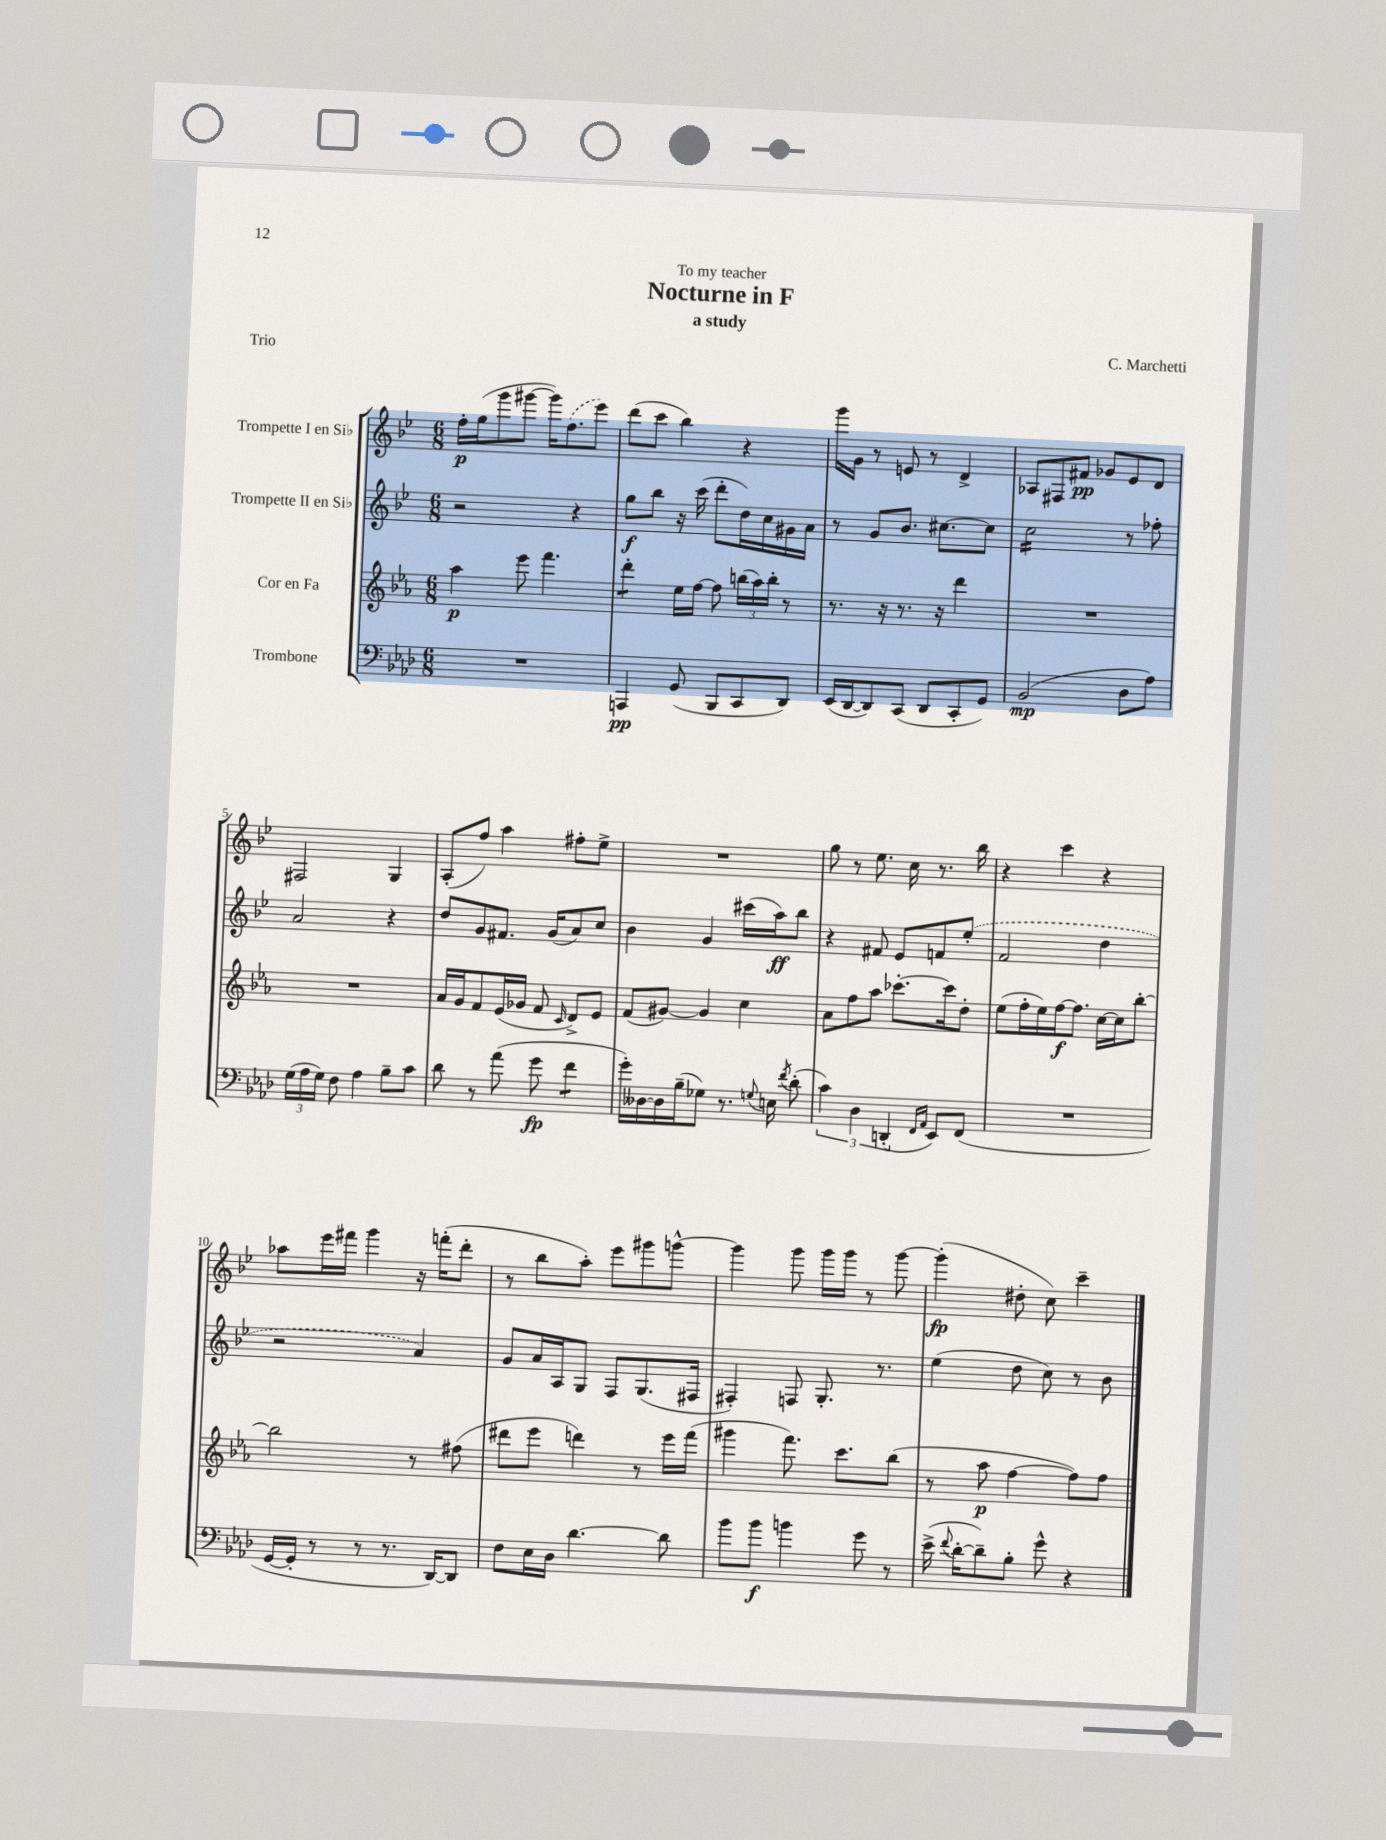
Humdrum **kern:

**kern	**kern	**kern	**kern
*staff4	*staff3	*staff2	*staff1
*clefF4	*clefG2	*clefG2	*clefG2
*k[b-e-a-d-]	*k[b-e-a-]	*k[b-e-]	*k[b-e-]
*M6/8	*M6/8	*M6/8	*M6/8
2.r	4aa-\	2r	16ff'\LL
.	.	.	(16gg\J
.	.	.	8ggg\
.	8eee-\	.	[8ggg#\J
.	4.fff\	.	16ggg#\]LK)
.	.	.	(8.ff\
.	.	4r	.
.	.	.	8eee-\J)
=	=	=	=
4AAA/	4ddd'\	8gg\L	(8ddd\L
.	.	8bb-\J	8ccc\J
(8GG/	16ee-\LL	16r	4bb-\)
.	[16ff\JJ	(16ccc\	.
8BBB-/L	8ff\]	8ddd'\L	.
8CC/	(24bb\LL	16dd\L)	4r
.	24aa-\)	.	.
.	.	16cc\	.
.	24bb'\JJ	.	.
8DD-/J)	8r	16g#\	.
.	.	16a\JJ	.
=	=	=	=
(16EE-/LL	8.r	8r	16ggg\LL
[16DD-/J	.	.	16g\JJ
8DD-/])	.	8g/L	8r
.	16r	.	.
(8CC/J	8.r	8.b-/J	8e/
8DD-/L	.	.	8r
.	16r	[8.cc#\L	.
8CC'/	4ddd\	.	4d^/
8GG/J)	.	8cc#\]J	.
=	=	=	=
(2BB-/	2.r	2cc\	8A-/L
.	.	.	8F#/
.	.	.	8f#/J
.	.	.	8g-/L
8D-\L	.	8r	8e-/
8A-\J)	.	8ff-'\	8d/J
=	=	=	=
(24G\LL	2.r	2a/	2F#/
24A-\	.	.	.
24G\JJ)	.	.	.
8F\	.	.	.
4A-\	.	.	.
8B-~\L	.	4r	4G/
8c\J	.	.	.
=	=	=	=
8d-\	16a-/LL	8dd/L	(8A'/L
.	16g/J	.	.
8r	8f/	8g/	8ff/J)
(8a-\	(16e-/L	8.f#/J	4aa\
.	16g-/JJ	.	.
8g\	8f/	.	.
.	.	(16g/LK	.
.	16qqc/	.	.
4f\	8d^/L)	8a/)	8ff#'\L
.	8e-/J	8cc/J	8ee-^\J
=	=	=	=
16g'\LL)	(8f/L	4b-\	2.r
[16D--\	.	.	.
16D--\]	[8g#/J)	.	.
(16B-~\J	.	.	.
8G-\J)	4g#/]	4g/	.
8.r	.	.	.
.	4cc\	(16ccc#\LL	.
8qqG/	.	.	.
16E\	.	16aa\J)	.
8qf/	.	.	.
(8d-'\	.	8bb-\J	.
=	=	=	=
6c\)	8a-\L	4r	8gg\
.	8ff\	.	8r
6D-\	.	.	.
.	8aa-\J	8f#/	8.ee-\
(6DD'/	.	.	.
.	[8.ccc-'\L	8e-/L	.
.	.	.	16cc\
16qqFF/LL	.	.	.
16qqAA-/JJ	.	.	.
8EE-/L)	.	8f/	8.r
.	16ccc-\]k	.	.
(8FF/J	8dd'\J	(8ee-'/J	.
.	.	.	16bb-\
=	=	=	=
2.r	(8ee-\L	2f/	4r
.	16ff'\L	.	.
.	16ee-\)	.	.
.	[16ff\J	.	4ccc\
.	8.ff\]J	.	.
.	[16cc\LL	4dd\	4r
.	16cc\]J	.	.
.	[8bb-'\J	.	.
=	=	=	=
[16GG/LL	2bb-\]	2r	8aa-\L
16GG'/]JJ	.	.	.
8r	.	.	16eee-\L
.	.	.	16fff#\JJ
8r	.	.	4ggg\
8.r	.	.	.
.	8r	4a/)	16r
[16DD-/LK)	.	.	(16fff'\LK
8DD-/]J	(8ff#\	.	8ddd'\J
=	=	=	=
8F\L	8ddd#\L	8g/L	8r
16E-\L	8eee-\J	16a/L	8bb-\L
16D-\JJ	.	16A/J	.
[4.d-\	4ddd\)	8G/J	8aa'\J)
.	.	8F/L	8eee-\L
.	8r	(8.G/	8ggg#\
8d-\]	16eee-\LL	.	[8ggg^^\J
.	(16fff\JJ	16F#/Jk	.
=	=	=	=
8b-\L	4ggg#\	4F#'/)	4ggg\]
8b-\J	.	.	.
4b\	8.fff\)	8F/	8ggg\
.	.	8.G'/	16ggg\LL
.	8.ccc\L	.	16ggg\JJ
8g\	.	.	8r
.	.	8.r	.
8r	(8bb-\J	.	[8ggg\
=	=	=	=
(16e-^\	8r	(4ee-\	(4ggg'\]
8qqf/	.	.	.
[16d-'\LK	.	.	.
8d-~\])	8aa-\	.	.
8B-'\J	[4ff\	8dd\	8dd#'\
8g^^\	.	8cc\)	8cc\)
4r	8ff\]L)	8r	4ccc~\
.	8ff\J	8b-\	.
==	==	==	==
*-	*-	*-	*-
